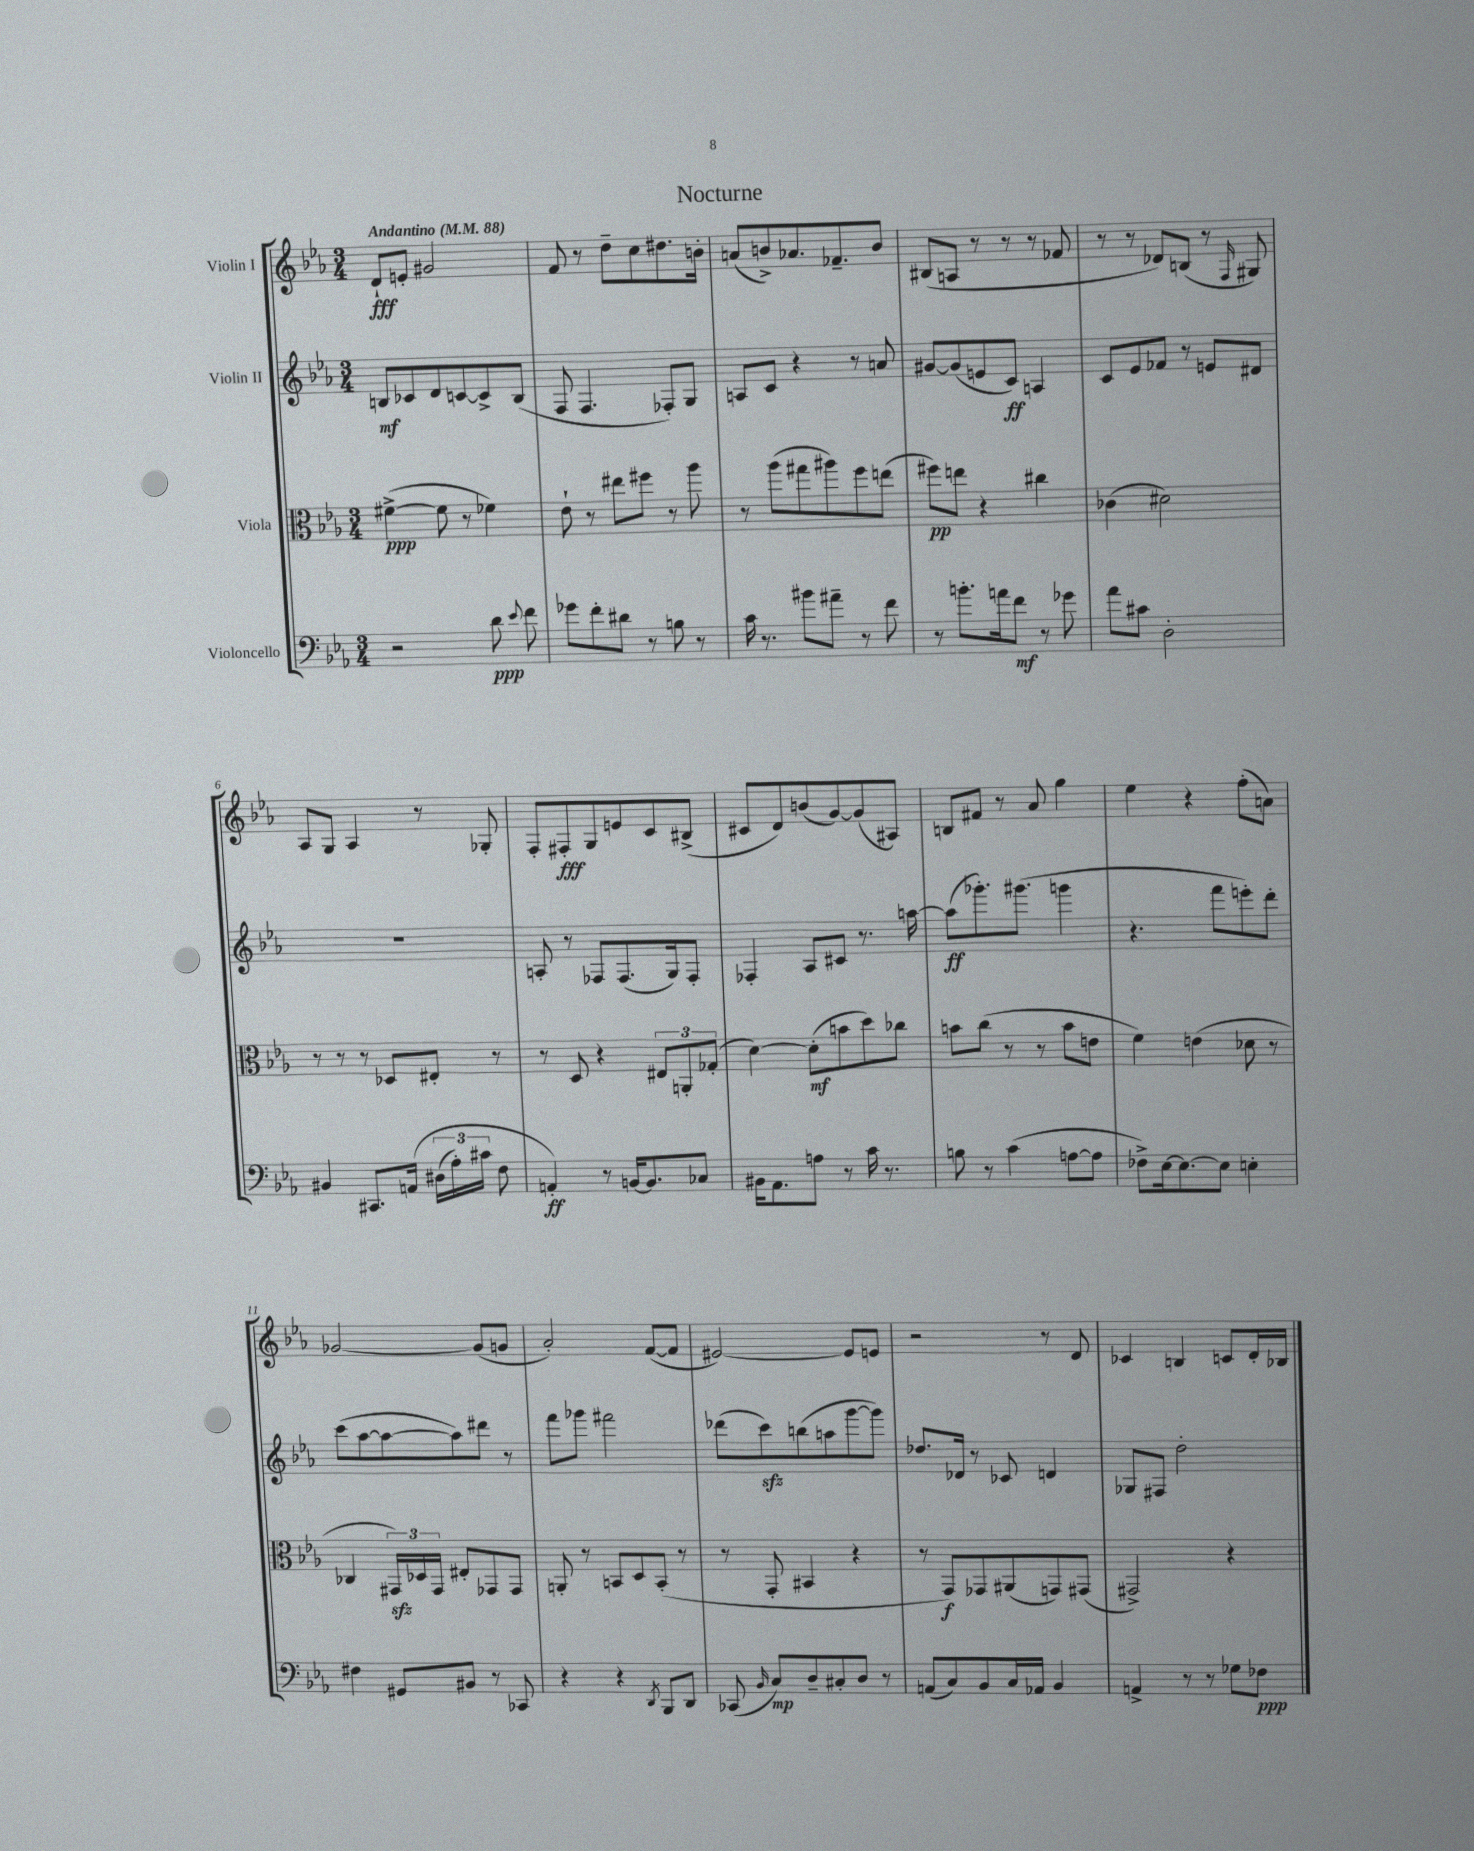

**kern	**kern	**kern	**kern
*staff4	*staff3	*staff2	*staff1
*clefF4	*clefC3	*clefG2	*clefG2
*k[b-e-a-]	*k[b-e-a-]	*k[b-e-a-]	*k[b-e-a-]
*M3/4	*M3/4	*M3/4	*M3/4
*MM88	*MM88	*MM88	*MM88
2r	([4f#^	8B	8d`
.	.	8c-	8e'
.	8f#]	8d	2g#
.	8r	[8c	.
8d	4f-)	8c^]	.
8qqe-	.	.	.
8f	.	(8B	.
=	=	=	=
8g-	8e-`	8F	8f
8f'	8r	4.F	8r
8d#	8ee#	.	8dd~
8r	8ff#	.	8cc
8B	8r	8F-')	8.dd#
8r	8aa-	8G	.
.	.	.	16b'
=	=	=	=
16c	8r	8A	(8a
8.r	.	.	.
.	(8aa-	8c	8b^)
8b#	8gg#	4r	8.a-
8a#~	8aa#)	.	.
.	.	.	8.f-~
8r	8ff	8r	.
8f	(8ee	8a	8b
=	=	=	=
8r	8ff#)	[8g#	(8B#
8.b'	8ee	(8g#]	8A
.	4r	8e	8r
16a	.	.	.
8f	.	8c)	8r
8r	4cc#	4A	8r
8g-	.	.	8f-
=	=	=	=
8a-	(4c-	8c	8r
8c#	.	8e-	8r
2D'	2d#)	8f-	8d-)
.	.	8r	(8B
.	.	8e	8r
.	.	.	16qqF
.	.	8d#	8G#)
=	=	=	=
4BB#	8r	2.r	8A-
.	8r	.	8G
8.CC#	8r	.	4A-
.	8D-	.	.
&(16AA	.	.	.
(24D#	8E#'	.	8r
24A-')	.	.	.
24c#	.	.	.
8F	8r	.	8G-'
=	=	=	=
4AA'&)	8r	8A'	8F'
.	8D	8r	8F#'
8r	4r	8F-	8G
[16BB	.	(8.F-	8e
8.BB]	.	.	.
.	12E#	.	8c
.	.	16G)	.
.	12AA'	.	.
8C-	.	8F-'	(8B#^
.	(12G-'	.	.
=	=	=	=
16BB#	[4d)	4F-'	8c#
8.AA-	.	.	.
.	.	.	8d)
8A	(8d']	8A-	(8b
8r	8b	8c#	[8g)
16c	8dd)	8.r	(8g]
8.r	.	.	.
.	8cc-	.	8A#)
.	.	[16aa	.
=	=	=	=
8B	8b	(8aa]	8B
8r	(8cc	8.ggg-')	8f#
(4c	8r	.	8r
.	.	(8.ggg#	.
.	8r	.	8a-
[8A	8b	4ggg	4gg
8A]	8e	.	.
=	=	=	=
8F-^)	4f)	4.r	4ee-
[16E-	.	.	.
8.E-_	.	.	.
.	(4e	.	4r
8E-]	.	8fff	.
4E'	8d-	8eee')	(8ff'
.	8r	8ddd'	8a)
=	=	=	=
4F#	4C-	(8ccc	[2g-
.	.	[8aa-	.
8GG#	24GG#)	8aa-_	.
.	24D-	.	.
.	24GG#	.	.
8BB#	8E#'	8aa-])	.
8r	8GG-	8ddd#	(8g-]
8CC-	8GG-	8r	8g
=	=	=	=
4r	8AA'	8fff	2a-')
.	8r	8ggg-	.
4r	8BB	2fff#	.
.	8D	.	.
8qDD	.	.	.
8BBB-	(8BB'	.	([8f
8DD	8r	.	8f]
=	=	=	=
(8CC-	8r	(8ddd-	[2e#)
16qqBB-	.	.	.
8C)	8GG'	8ccc)	.
8D~	4BB#	(8bb	.
8C#'	.	8aa	.
8D	4r	[8ggg	8e#]
8r	.	8ggg])	8e
=	=	=	=
(8AA	8r	8.dd-	2r
8C)	8GG)	.	.
.	.	16d-	.
8BB-	8GG-	8r	.
16C	(8AA#	8c-	.
16AA-	.	.	.
4BB-	8GG)	4d	8r
.	(8GG#	.	8d
=	=	=	=
4AA^	2GG#^)	8G-	4c-
.	.	8F#	.
8r	.	2dd'	4B
8r	.	.	.
8G-	4r	.	8c
8F-	.	.	16d'
.	.	.	16B-
==	==	==	==
*-	*-	*-	*-
